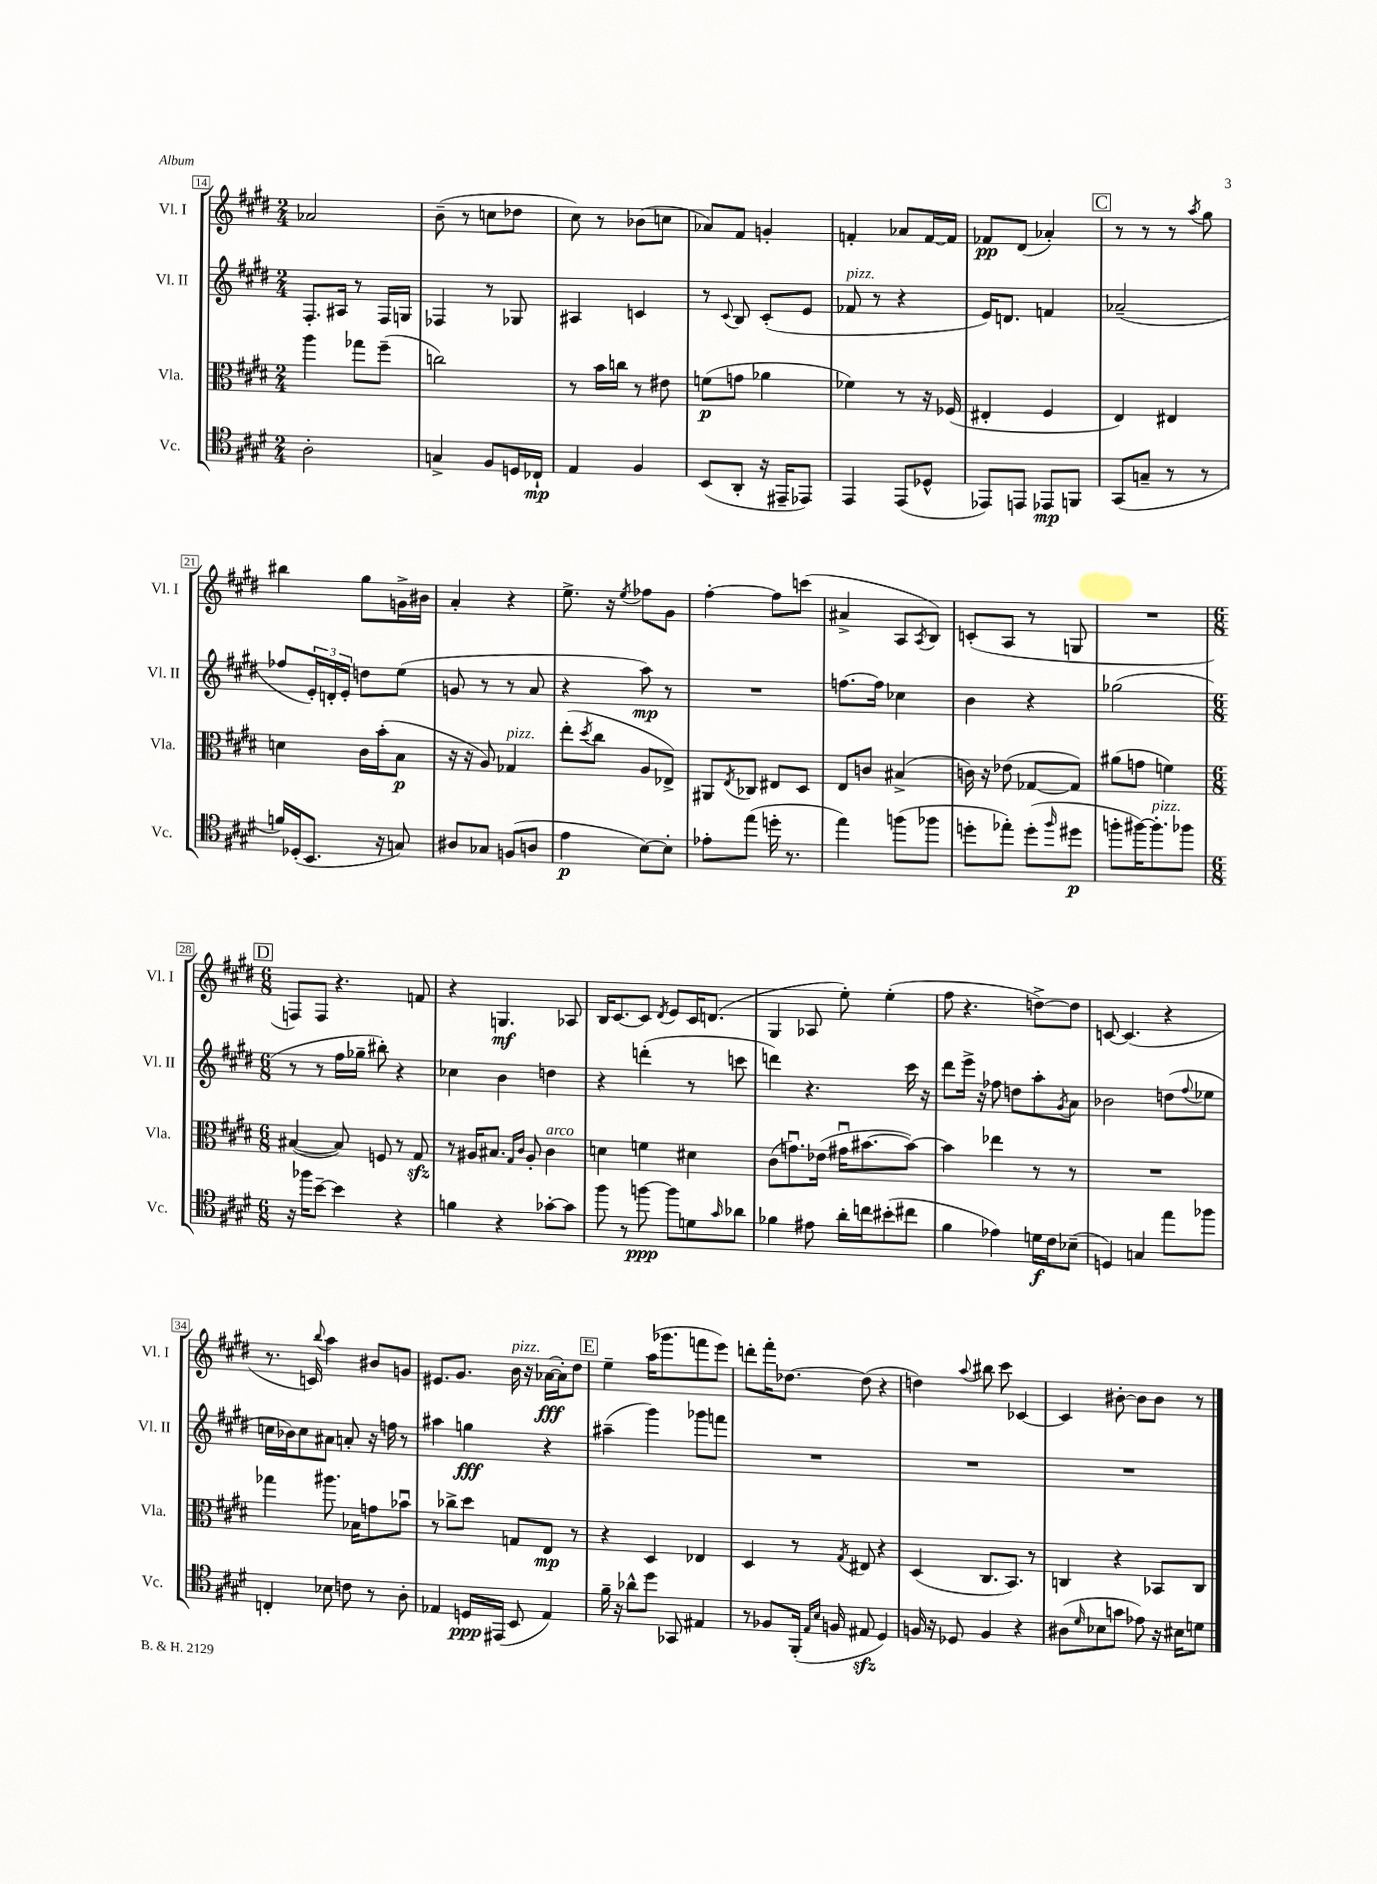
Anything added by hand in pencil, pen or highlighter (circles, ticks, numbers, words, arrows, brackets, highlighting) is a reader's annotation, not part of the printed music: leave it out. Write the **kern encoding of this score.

**kern	**kern	**kern	**kern
*staff4	*staff3	*staff2	*staff1
*clefC4	*clefC3	*clefG2	*clefG2
*k[f#c#g#d#]	*k[f#c#g#d#]	*k[f#c#g#d#]	*k[f#c#g#d#]
*M2/4	*M2/4	*M2/4	*M2/4
2A'\	4aa\	8.F#'/L	2a-/
.	.	16A#/Jk	.
.	8gg-\L	8r	.
.	(8ff#~\J	16F#/LL	.
.	.	16G/JJ	.
=	=	=	=
4G^/	2cc\)	4F-/	(8b~\
.	.	.	8r
8F#/L	.	8r	8cc\L
16D/L	.	8G-/	8dd-\J
16C-`/JJ	.	.	.
=	=	=	=
4E/	8r	4A#/	8cc#\)
.	16b\LL	.	8r
.	16cc\JJ	.	.
4F#/	8r	4c/	(8b-\L
.	8e#\	.	8cc\J
=	=	=	=
(8BB/L	(8f\L	8r	8a-/L)
.	.	8qqc#/	.
8AA'/J	8g\J	8B/	8f#/J
16r	4a-\	(8c#'/L	4g'/
16EE#~/LK	.	.	.
8EE-/J)	.	8e/J	.
=	=	=	=
4EE/	4f-\)	8f-/	4f'/
.	.	8r	.
(8EE/L	8r	4r	8a-/L
8D-^^/J	16r	.	[16f/L
.	(16F-/	.	16f/]JJ
=	=	=	=
8EE-/L)	4E#'/	16e/LK)	8f-/L
.	.	8.d/J	.
8EE/J	.	.	(8d#/J
8EE-/L	4F#/	4f/	4a-'/)
8FF/J	.	.	.
=	=	=	=
(8GG#/L	4E/)	(2a-~/	8r
8G~/J	.	.	8r
8r	4E#/	.	8r
.	.	.	8qaa/
8r	.	.	8gg#\
=	=	=	=
16f/LL)	4d\	8ff-/L	4bb#\
(16D-'/J	.	.	.
8.BB/J	.	24e'/L)	.
.	.	24d'/	.
.	.	24e'/JJ	.
.	16c#\LL	8dd\L	8gg#\L
16r	(16b'\J	.	.
8G/)	8B\J	(8ee\J	16g^\L
.	.	.	16b#\JJ
=	=	=	=
8A#/L	16r	8g/	4a'/
.	16r	.	.
8G-/J	8A/)	8r	.
(8F/L	4G-/	8r	4r
8A/J	.	8a/	.
=	=	=	=
4e\	(8ee'\L	4r	8.ee^\
.	8qdd#/	.	.
.	8cc#\J	.	.
.	.	.	16r
.	.	.	8qee/
[8B\L)	8A/L	8aa\)	8ff-\L
8B'\]J	8E-^/J)	8r	8g#\J
=	=	=	=
8e-'\L	8AA#/L	2r	[4ff#'\
.	8qE/	.	.
(8ee\J	8C-/J	.	.
16dd'\	8E#/L	.	8ff#\]L
8.r	.	.	.
.	8D#/J	.	(8ccc\J
=	=	=	=
4ee\)	8E/L	[8.ff\L	4a#^/
.	8c/J	.	.
.	.	16ff\]Jk	.
(8ff\L	(4B#^/	4cc-\	8A/L
.	.	.	8qA/
8ff-\J	.	.	8B/J)
=	=	=	=
8dd'\L	16c\)	4b\	(8c'/L
.	16r	.	.
8ee-'\J)	(8e-\	.	8A/J
(8dd'\L	[8G-/L	4r	8r
16qqff#/	.	.	.
8dd#\J	8G-/]J)	.	8G/
=	=	=	=
8ff'\L	(8a#\L	(2gg-\	2r
[16ff#\K)	8g\J	.	.
8.ff#'\]	.	.	.
.	4f\)	.	.
8ff-\J	.	.	.
=	=	=	=
*M6/8	*M6/8	*M6/8	*M6/8
16r	([4B#/	8r	8F/L)
16ff-\LK	.	.	.
[8b~\J	.	8r	8F/J
4b\]	8B#/])	16ff#\LL	4.r
.	.	16gg-~\JJ	.
.	8F/	8bb#'\)	.
4r	8r	4r	.
.	8G#/	.	8f/
=	=	=	=
4f\	8r	4cc-\	4r
.	16A#/LK	.	.
.	8.B#/J	.	.
4r	.	4b\	4.G/
.	16qqG#/LL	.	.
.	16qqc#/JJ	.	.
.	8A#'/	.	.
[8g-'\L	4c#\	4dd\	.
8g-\]J	.	.	8A-/
=	=	=	=
8ff#\	4d\	4r	16B/LK
.	.	.	[8.c#/
8r	.	.	.
[8ff\	4f\	(4ddd'\	8c#/]J
.	.	.	8qd#/
8ff\]L	.	.	8e/L
8d\	4d#\	8r	16c#/K
.	.	.	(8.d/J
16qqg#/	.	.	.
8a-\J	.	8ccc\	.
=	=	=	=
4f-\	(8c#\L	4ddd\)	4G#/
.	8.gu\)	.	.
8e#\	.	4.r	8A-/
.	(16e-\Jk	.	.
16a'\LL	16g#u\LK	.	8ee'\)
16cc\J	[8.b#\	.	.
(8b#'\	.	.	(4ee'\
8cc#\J	8b#\_J)	16ccc#\	.
.	.	16r	.
=	=	=	=
4f#\	4b#\]	8ddd#\L	8ff#\
.	.	16eee^\Jk	4.r
.	.	16r	.
4e-\)	4ee-\	8ff-\	.
.	.	8dd\L	.
16d\LL	8r	8aa'\	[8dd^\L)
16c#\J	.	.	.
.	.	8qg#/	.
(8B-~\J	8r	8a\J	8dd\]J
=	=	=	=
4D/)	2.r	2b-\	[8c/
.	.	.	(4.c/]
4G/	.	.	.
8ee\L	.	(8dd\L	4r
.	.	8qqff#/	.
8ff-\J	.	8ee-\J	.
=	=	=	=
4C'/	4gg-\	16cc\LL	8.r
.	.	16b-\J)	.
.	.	8cc\	.
.	.	.	16c/)
.	.	.	8qqbb/
8B-\	8.aa#\	8a#\J	4aa\
8c\	.	8a'/	.
.	16B-\LK	.	.
8r	8g\	16r	8b#/L
.	.	16ff\	.
8A'\	8b-u\J	8r	8g/J
=	=	=	=
4E-/	8r	4aa#\	8.e#/L
.	8cc-^\L	.	.
.	.	.	8.g#/J
16D/LL	8dd#\J	4gg\	.
(16EE#/JJ	.	.	.
8BB/	8G/L	.	16b\
.	.	.	16r
4E-/)	8E/J	4r	([16a-\LL
.	.	.	16a-'\]J)
.	8r	.	8dd#\J
=	=	=	=
16f#~\	4r	(4aa#~\	4ee~\
16r	.	.	.
8a-^^\L	.	.	.
8dd#\J	4D#/	4ggg#\)	(16aa\LK
.	.	.	8.ggg-\
8GG-/	.	.	.
4E#/	4E-/	8ggg-\L	8fff\
.	.	8fff\J	8eee\J)
=	=	=	=
8r	4D#/	2.r	8ddd'\L
8F-/L	.	.	16fff#'\K
.	.	.	[8.dd-\J
(16FF#'/Jk	8r	.	.
16qqE/LL	.	.	.
16qqB/JJ	.	.	.
16F/	.	.	.
.	8qG#/	.	.
8E#/	8E#/	.	(8dd-\]
4D#/)	4r	.	4r
=	=	=	=
16F/	(4D#/	2.r	4dd\)
16r	.	.	.
8D-/	.	.	.
.	.	.	8qqaa/
4F/	8.C#/L	.	8bb#\
.	.	.	8ccc#\
.	8.BB/J)	.	.
4r	.	.	[4c-/
.	8r	.	.
=	=	=	=
(8A#\L	4C/	2.r	4c-/]
16qqd#/	.	.	.
8B-\	.	.	.
8g\J	4r	.	[8b#'\
8e-\)	.	.	8b#\]L
16r	8BB-/L	.	8b#\J
16B#\LK	.	.	.
8d\J	8C/J	.	8r
==	==	==	==
*-	*-	*-	*-
